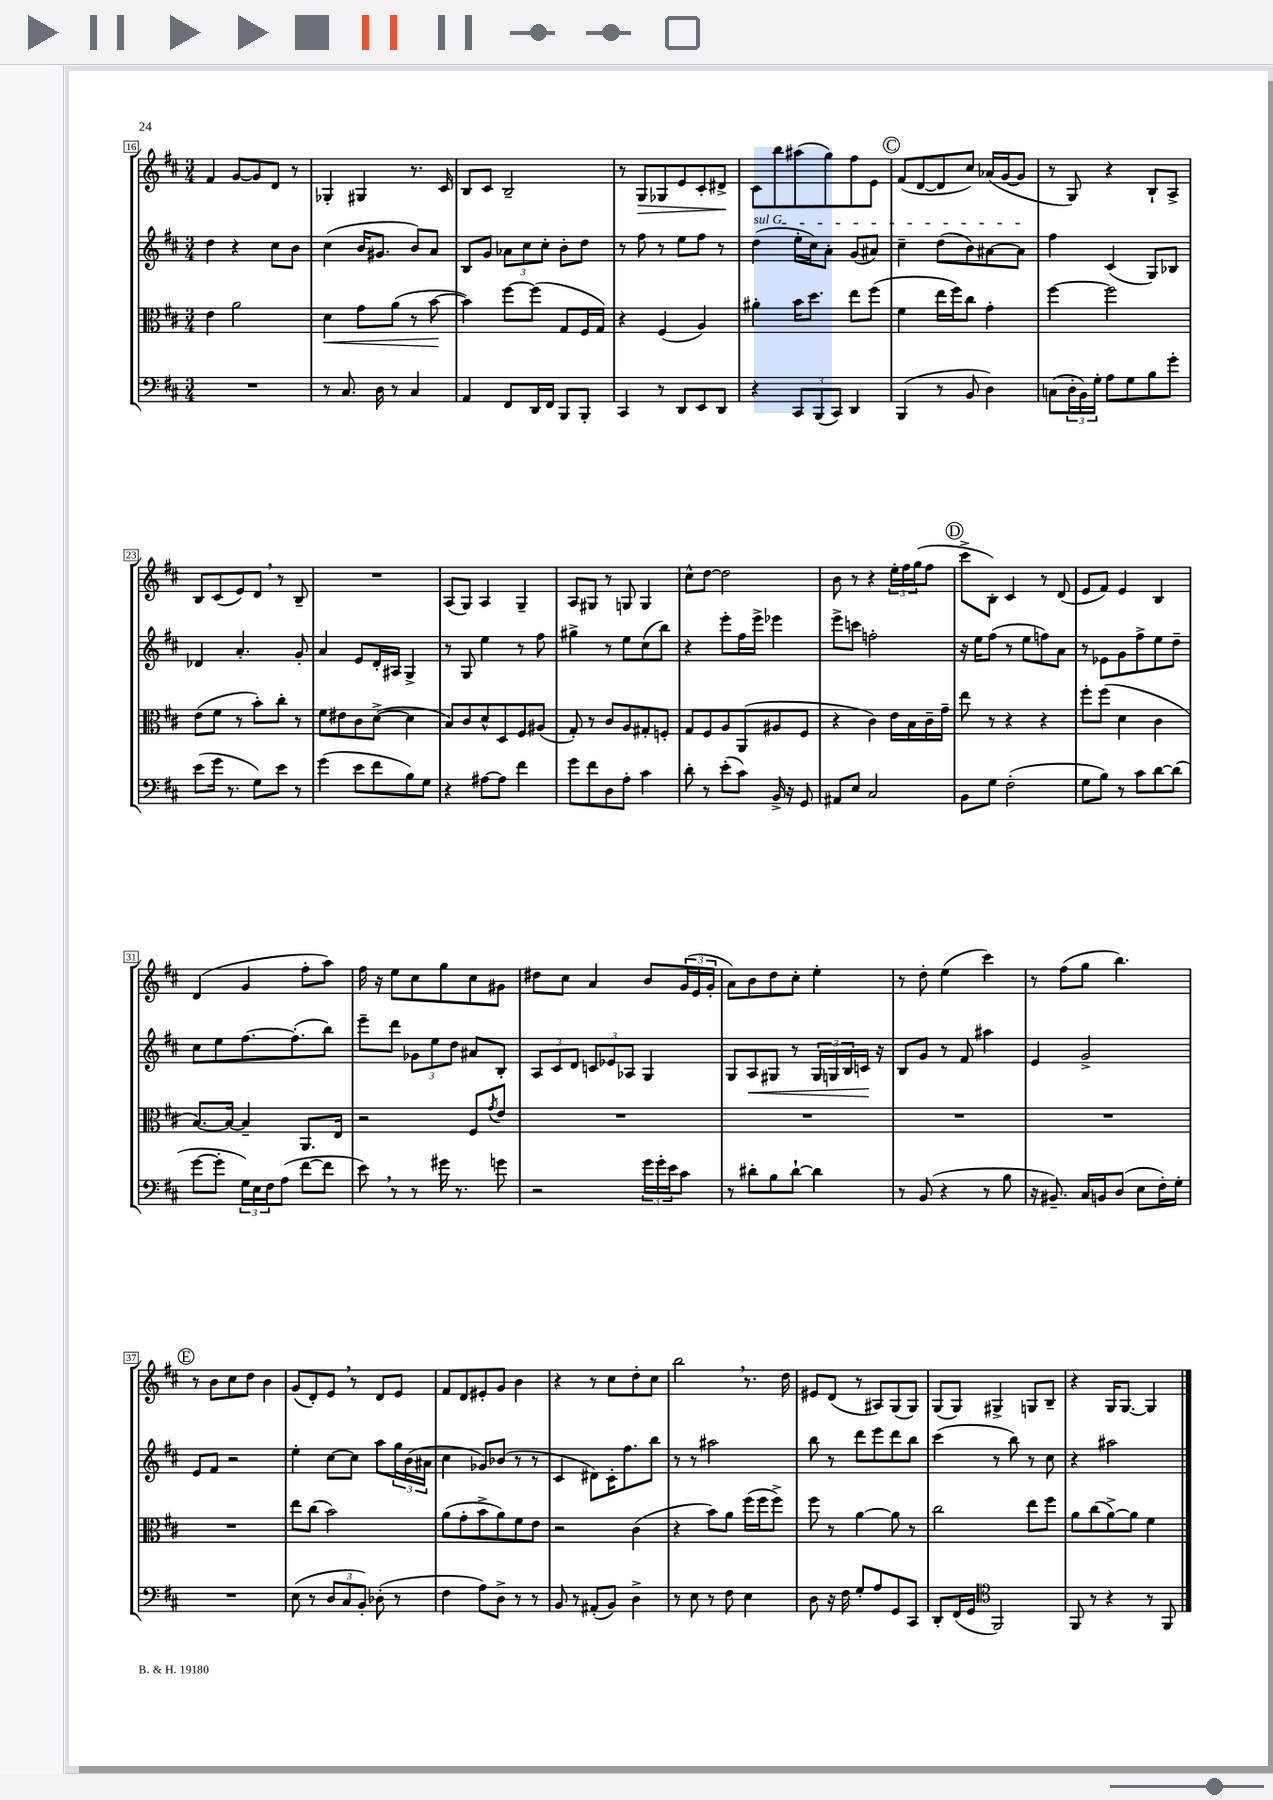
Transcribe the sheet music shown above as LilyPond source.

<<
\new StaffGroup <<
\new Staff = "s0" {
    \clef treble \key d \major \numericTimeSignature \time 3/4
    fis'4 g'8~ g'8 d'8 r8 |
    ges4-. gis4 r8. cis'16 |
    b8 cis'8 b2-- |
    r8 g8\> ges8 e'8 cis'8-. dis'8->\! |
    cis'8 b''8 ais''8( g''8) fis''8 e'8 |
    \mark \markup { \circle "C" } fis'8( d'8~ d'8 cis''8) aes'16( g'16~ g'8 |
    r8 g8) r4 b8-! a8-> |
    b8 cis'8( e'8) d'8 \breathe r8 b8-- |
    R2. |
    a8( g8) a4 g4-- |
    a8 gis8 r8 g8 g4 |
    cis''8-^ d''8~ d''2 |
    b'8 r8 r4 \tuplet 3/2 { e''16-. fis''16 g''16( } fis''8 |
    \mark \markup { \circle "D" } cis'''8-> b8-.) cis'4 r8 d'8( |
    e'8 fis'8) e'4 b4 |
    d'4( g'4 fis''8-. a''8) |
    fis''16 r16 e''8 cis''8 g''8 cis''8 gis'8 |
    dis''8 cis''8 a'4 b'8 \tuplet 3/2 { g'16( e'16 g'16-. } |
    a'8) b'8 d''8 cis''8-. e''4-. |
    r8 d''8-. e''4( cis'''4) |
    r8 fis''8( g''8 b''4.) |
    \mark \markup { \circle "E" } r8 b'8 cis''8 d''8 b'4 |
    g'8( d'8-.) e'8 \breathe r8 d'8 e'8 |
    fis'8 d'8 eis'8-. g'8 b'4 |
    r4 r8 cis''8 d''8-. cis''8 |
    b''2 \breathe r8. d''16 |
    eis'8 d'8( r8 ais8) g8( g8) |
    g8( g8) gis4-> g8 b8-- |
    r4 g16 g8.~ g4 \bar "|." |
}
\new Staff = "s1" {
    \clef treble \key d \major \numericTimeSignature \time 3/4
    d''4 r4 cis''8 b'8 |
    cis''4( b'16 gis'8. b'8) a'8 |
    b8 g'8 \tuplet 3/2 { aes'8 cis''8 cis''8-. } b'8-. d''8 |
    r8 fis''8 r8 e''8 fis''8 r8 |
    \once \override TextSpanner.bound-details.left.text = \markup { \italic "sul G" } d''4\startTextSpan( e''16-. cis''16) a'8-. g'8( ais'8) |
    \mark \markup { \circle "C" } cis''4-- d''8( b'8) ais'8~ ais'8\stopTextSpan |
    fis''4 cis'4( g8) bes8 |
    des'4 a'4.-. g'8-. |
    a'4 e'8 d'16-. ais16 g4-> |
    r8 g8 e''4 r8 fis''8 |
    gis''4-> r8 e''8 cis''8( b''8) |
    r4 e'''8-. fis''16 e'''16-> ees'''4 |
    e'''8-> c'''8 f''2-. |
    \mark \markup { \circle "D" } r16 e''16 fis''8( r8 e''8 f''8) a'8 |
    r8 ees'8 g'8 fis''8-> e''8 d''8-- |
    cis''8 e''8 fis''8.~ fis''8.-.( b''8) |
    e'''8-- d'''8 \tuplet 3/2 { ges'8 e''8 d''8 } ais'8 b8-. |
    \tuplet 3/2 { a8 cis'8 d'8 } \tuplet 3/2 { c'8 ees'8 aes8 } g4 |
    g8 a8\< gis8 r8 \tuplet 3/2 { gis16 g16 b16 } c'16\! r16 |
    b8 g'8 r8 fis'8 ais''4 |
    e'4 g'2-> |
    \mark \markup { \circle "E" } e'8 fis'8 r2 |
    e''4-. cis''8~ cis''8 a''8 \tuplet 3/2 { g''16 b'16( ais'16 } |
    cis''4 ges'8) bes'8( r8 r8 |
    cis'4 dis'8) cis'16-. fis''8. b''8 |
    r8 r8 ais''2 |
    b''8 r8 d'''8 e'''8 d'''8 b''8 |
    cis'''4( r8 b''8) r8 cis''8 |
    r4 ais''2 \bar "|." |
}
\new Staff = "s2" {
    \clef alto \key d \major \numericTimeSignature \time 3/4
    e'4 a'2 |
    d'4\< g'8 a'8( r8 b'8~\! |
    b'4) fis''8~ fis''8( g8 fis16 g16) |
    r4 fis4( a4) |
    ais'4-. b'16 d''8. e''8 fis''8( |
    \mark \markup { \circle "C" } fis'4 e''16 fis''16) cis''8 g'4-. |
    fis''4~ fis''2 |
    e'8( fis'8 r8 b'8-.) cis''8-. r8 |
    fis'8 eis'8 cis'8 d'8~->( d'4 |
    b8) cis'8 d'8-^ d8 fis8 ais8( |
    g8-.) r8 cis'8 a8 gis8-. f8-. |
    g8 fis8 a8 a,8( ais8 fis8 |
    r4 cis'4) e'16 b16 cis'16-- g'16-- |
    \mark \markup { \circle "D" } e''8 r8 r4 r4 |
    fis''8-. fis''8( d'4 cis'4 |
    b8.~) b16~ b4-- a,8. e16 |
    r2 fis8 \acciaccatura { g'8 } e'8 |
    R2. |
    R2. |
    R2. |
    R2. |
    \mark \markup { \circle "E" } R2. |
    e''8 cis''8( b'2) |
    a'8( g'8-. b'8-> a'8) fis'8 e'8 |
    r2 cis'4( |
    r4 b'8) a'8 fis''16( fis''16 fis''8->) |
    fis''8 r8 a'4~ a'8 r8 |
    cis''2 e''8 fis''8 |
    a'8 cis''8( a'8~->) a'8 fis'4 \bar "|." |
}
\new Staff = "s3" {
    \clef bass \key d \major \numericTimeSignature \time 3/4
    R2. |
    r8 cis8. d16 r8 cis4 |
    a,4 fis,8 d,16 fis,16 b,,8 b,,8-. |
    cis,4 r8 d,8 e,8 d,8 |
    r4 \tuplet 3/2 { cis,8 b,,8( cis,8) } d,4 |
    \mark \markup { \circle "C" } b,,4( r8 b,8 d4) |
    c8( \tuplet 3/2 { d16-. b,16) g16-. } a8 g8 b8 g'8-. |
    e'8( g'16 r8. g8) e'8 r8 |
    g'4( e'8 fis'8 b8) g8 |
    r4 ais8~ ais8 fis'4 |
    g'8 fis'8 d8 a8-. cis'4 |
    d'8-. r8 e'8-.( cis'8) b,16-> r16 g,8 |
    ais,8 e8 cis2 |
    \mark \markup { \circle "D" } b,8 g8 fis2-.( |
    g8 b8) r8 cis'8 d'8~ d'8( |
    g'8~ g'8-. \tuplet 3/2 { g16) e16 fis16 } a8( fis'8~ fis'8 |
    e'8) \breathe r8 r8 gis'16 r8. g'8 |
    r2 \tuplet 3/2 { g'16 g'16-. e'16 } cis'8 |
    r8 dis'8-. b8 dis'8~-! dis'4 |
    r8 b,8( r4 r8 b8 |
    r16 bis,8.--) cis16 b,16 d8( e8 fis16-.) g16-. |
    \mark \markup { \circle "E" } R2. |
    e8( r8 \tuplet 3/2 { d8 cis8 b,8-.) } des8-.( r8 |
    fis4 a8) d8-> r8 r8 |
    b,8 r8 ais,8-.( b,8) d4-> |
    r8 e8 r8 fis8 e4 |
    d8 r16 fis16 g8-. a8 g,8 cis,8 |
    d,8-. fis,16( g,16 \clef tenor fis,2) |
    fis,8 r8 r4 r8 fis,8 \bar "|." |
}
>>
>>
\layout { \context { \Score currentBarNumber = #16 \override BarNumber.stencil = #(make-stencil-boxer 0.1 0.3 ly:text-interface::print) } }
